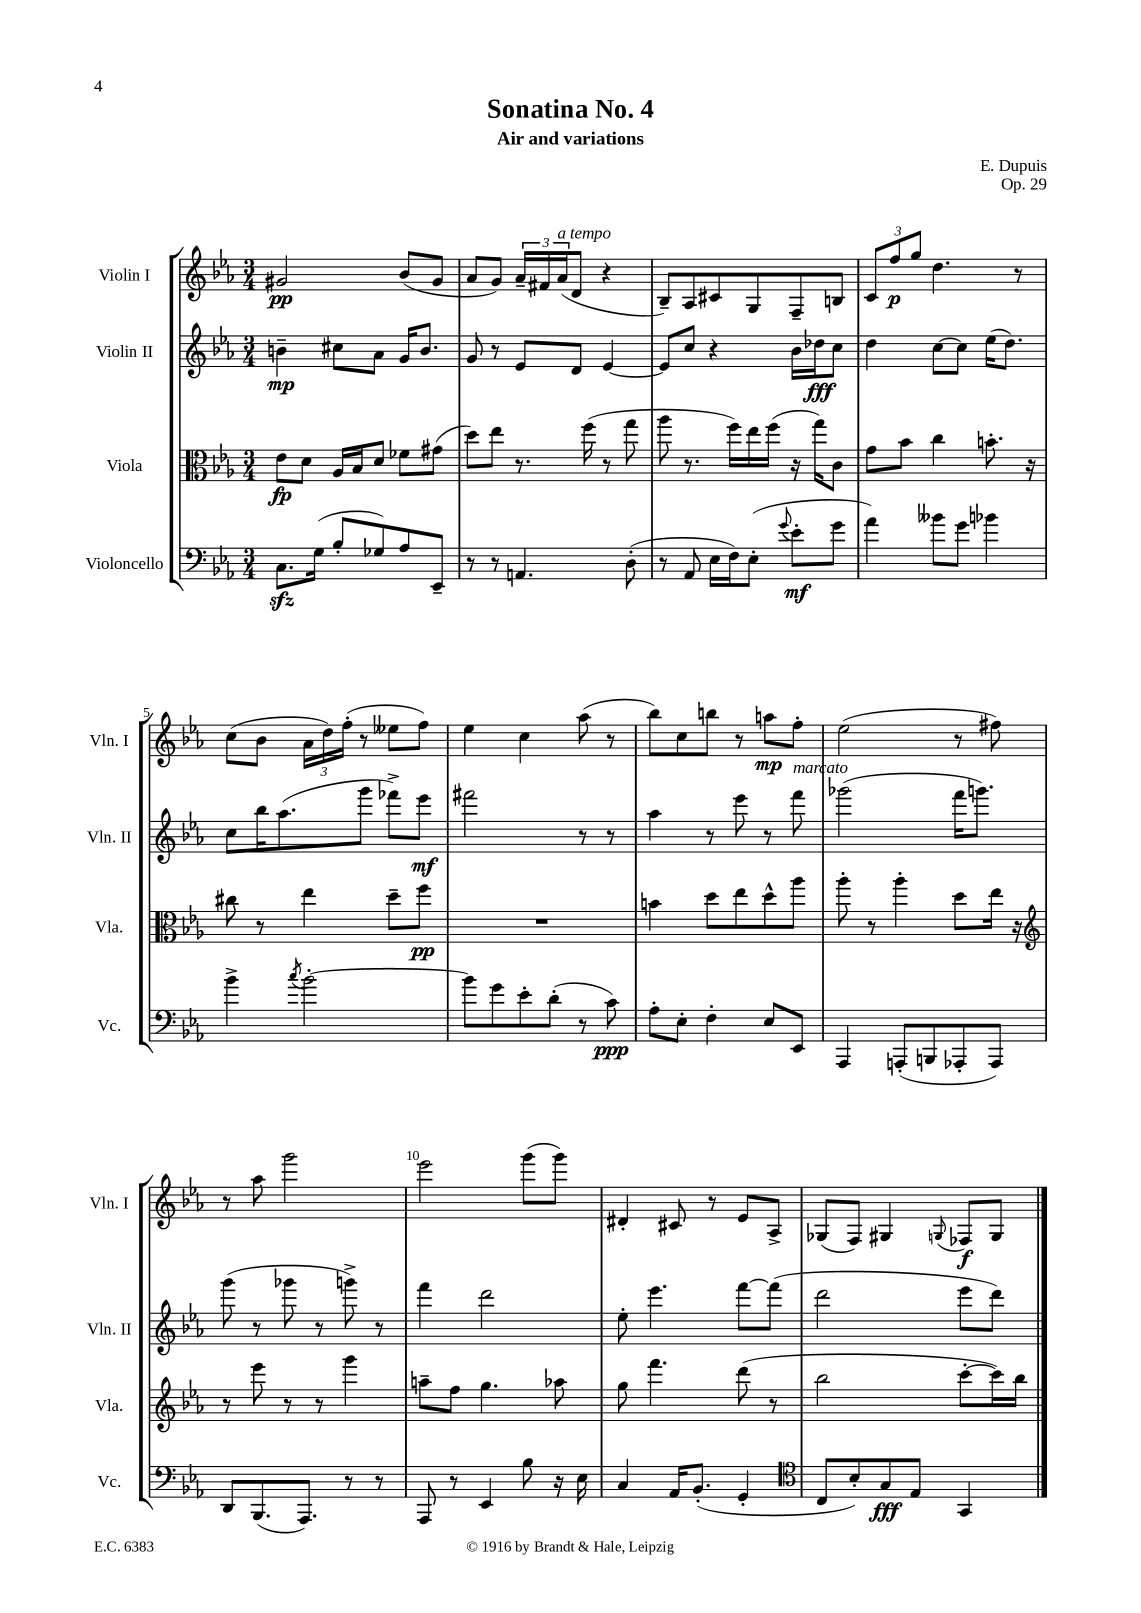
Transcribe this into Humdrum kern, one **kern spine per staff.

**kern	**kern	**kern	**kern
*staff4	*staff3	*staff2	*staff1
*clefF4	*clefC3	*clefG2	*clefG2
*k[b-e-a-]	*k[b-e-a-]	*k[b-e-a-]	*k[b-e-a-]
*M3/4	*M3/4	*M3/4	*M3/4
8.C	8e-	4b~	2g#
.	8d	.	.
(16G	.	.	.
8B-'	16A-	8cc#	.
.	16B-	.	.
8G-)	8d	8a-	.
8A-	8f-	16g	(8b-
.	.	8.b	.
8EE-~	(8g#	.	8g#
=	=	=	=
8r	8dd)	8g	8a-
8r	8ee-	8r	8g)
4.AA	8.r	8e-	24a-~
.	.	.	24f#
.	.	.	(24a-
.	.	8d	8d
.	(16ff	.	.
.	8r	[4e-	4r
(8D'	8gg	.	.
=	=	=	=
8r	8aa-	8e-]	8B-~)
8AA-	8.r	8cc	8A-
16E-	.	4r	8c#
16F)	16ff)	.	.
(8E-'	16ee-	.	8G
.	(16ff	.	.
8qqg	.	.	.
8e-'	16r	16b-	8F~
.	16gg)	16dd-	.
8g	8c	8cc	8B
=	=	=	=
4a-)	8g	4dd	12c
.	.	.	12ff
.	8b-	.	.
.	.	.	12gg
8b--	4cc	[8cc	4.dd
8g	.	8cc]	.
4b-	8.b'	(16ee-	.
.	.	8.dd)	.
.	.	.	8r
.	16r	.	.
=	=	=	=
4b-^	8cc#	8cc	(8cc
.	8r	16bb-	8b-
.	.	(8.aa-	.
8qcc	.	.	.
[2b-'	4ee-	.	24a-
.	.	.	24dd)
.	.	.	(24ff'
.	.	8ggg	8r
.	8dd~	8fff-^)	8ee--
.	8ff	8eee-	8ff)
=	=	=	=
8b-]	2.r	2fff#	4ee-
8g	.	.	.
8e-'	.	.	4cc
(8d'	.	.	.
8r	.	8r	(8aa-
8c)	.	8r	8r
=	=	=	=
8A-'	4b	4aa-	8bb-)
8E-'	.	.	8cc
4F'	8dd	8r	8bb
.	8ee-	8eee-	8r
8E-	8dd^^	8r	8aa
8EE-	8aa-	8fff	8ff'
=	=	=	=
4AAA-	8aa-'	(2ggg-	(2ee-
.	8r	.	.
(8AAA'	4aa-'	.	.
8BBB	.	.	.
8AAA-'	8dd	16fff	8r
.	.	8.ggg)	.
8AAA-)	16ee-	.	8ff#)
.	16r	.	.
=	=	=	=
*	*clefG2	*	*
8DD	8r	(8ggg	8r
(8.BBB-	8eee-	8r	8aa-
.	8r	8ggg-	2ggg
8.AAA-)	.	.	.
.	8r	8r	.
8r	4ggg	8ggg^)	.
8r	.	8r	.
=	=	=	=
8AAA-	8aa~	4fff	2eee-
8r	8ff	.	.
4EE-	4.gg	2ddd	.
8B-	.	.	(8ggg
16r	8aa-	.	8ggg)
16E-	.	.	.
=	=	=	=
4C	8gg	8ee-'	4d#'
.	4.fff	4.eee-	.
16AA-	.	.	8c#
(8.BB-'	.	.	.
.	.	.	8r
4GG'	(8ddd	[8fff	8e-
.	8r	(8fff]	8A-^
=	=	=	=
*clefC4	*	*	*
8C	2bb-	2ddd	(8G-
8B-')	.	.	8F)
8G	.	.	4G#
8E-	.	.	.
.	.	.	8qqG
4GG	[8ccc'	8eee-	8F-
.	16ccc])	8ddd)	8G
.	16bb-	.	.
==	==	==	==
*-	*-	*-	*-
